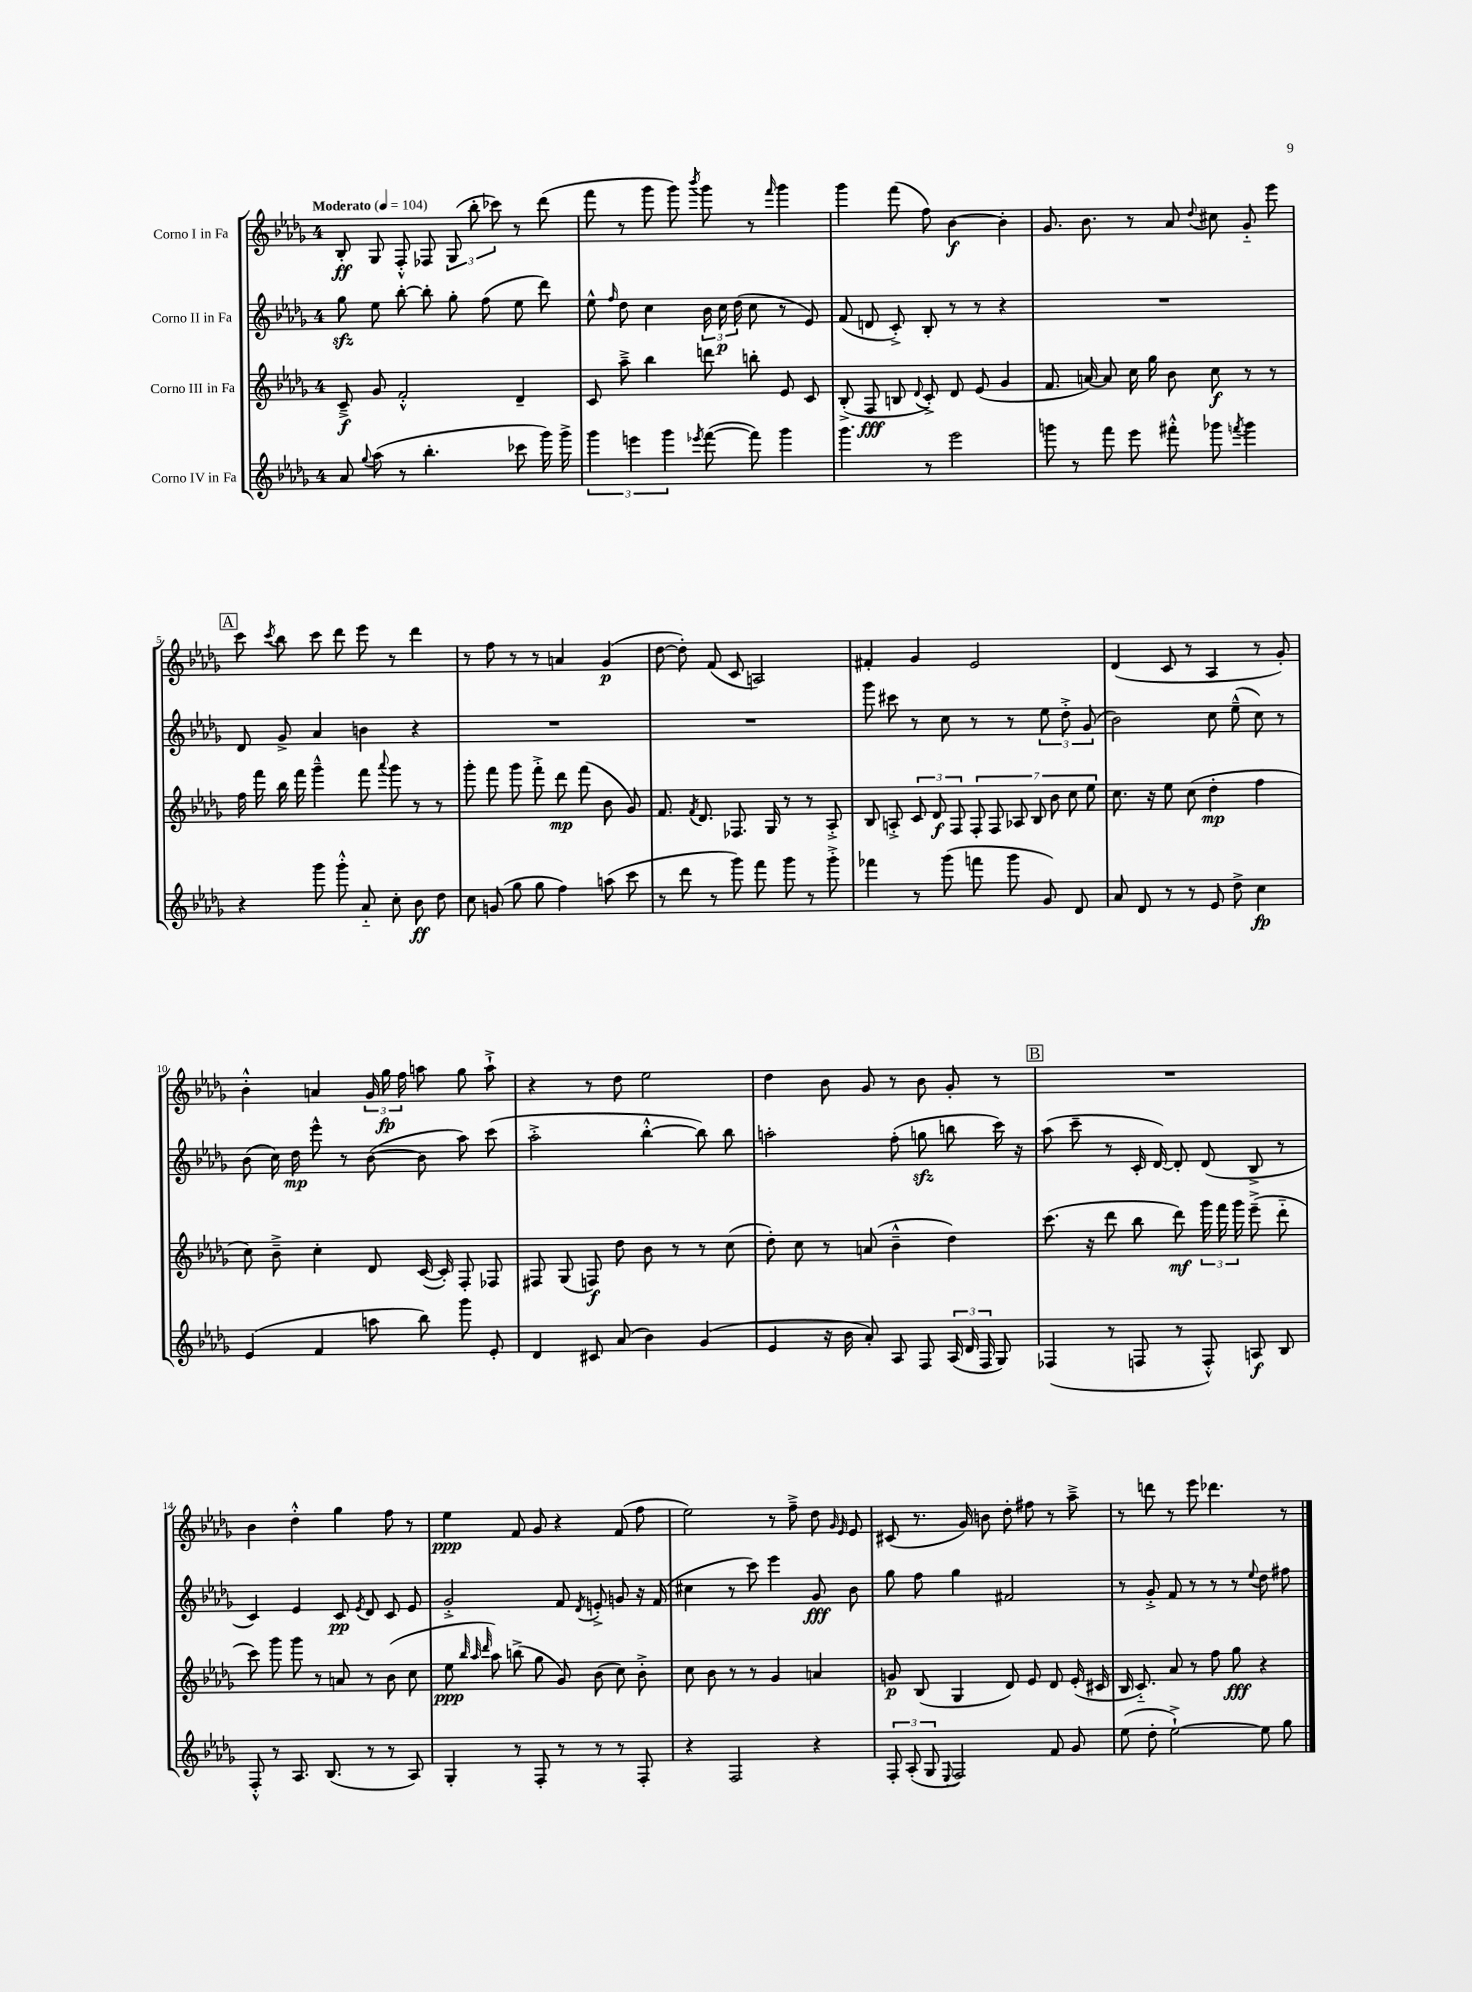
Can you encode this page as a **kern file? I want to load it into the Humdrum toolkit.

**kern	**kern	**kern	**kern
*staff4	*staff3	*staff2	*staff1
*clefG2	*clefG2	*clefG2	*clefG2
*k[b-e-a-d-g-]	*k[b-e-a-d-g-]	*k[b-e-a-d-g-]	*k[b-e-a-d-g-]
*M4/4	*M4/4	*M4/4	*M4/4
*MM104	*MM104	*MM104	*MM104
8a-	8c~^	8gg-	8B-'
8qqgg-	.	.	.
(8aa-	8g-	8ee-	8G-
8r	2f'^^	[8bb-'	8F'^^
4.bb-'	.	8bb-']	8F-
.	.	8gg-'	(12G-
.	.	.	12bb-'
.	.	(8ff	.
.	.	.	12ccc-)
8ccc-	4d-~	8ee-	8r
16ggg-)	.	8ddd-)	(8ddd-
16ggg-^	.	.	.
=	=	=	=
6ggg-	8c	8ee-^^	8fff
.	.	16qqff	.
.	8aa-~^	8dd-	8r
6eee	.	.	.
.	4bb-	4cc	8ggg-
6ggg-	.	.	.
.	.	.	8ggg-)
8qeee-	.	.	8qbbb-
([8fff	8ddd	24b-	8ggg-
.	.	24cc	.
.	.	(24dd-	.
8fff])	8bb'	8cc	8r
.	.	.	16qqfff
4ggg-	8e-	8r	4ggg-
.	8c	8e-)	.
=	=	=	=
4.ggg-	(8B-'^	(8f	4ggg-
.	8F	8d	.
.	8B	8c'^)	(8fff
.	8qqd-	.	.
8r	8c'^)	8B-'	8ff)
2eee-	8d-	8r	[4b-
.	(8e-	8r	.
.	4g-	4r	4b-']
=	=	=	=
8ggg	8.f	1r	8.g-
8r	.	.	.
.	[16a)	.	8.b-
8fff	8a]	.	.
8eee-	16cc	.	8r
.	16gg-	.	.
8fff#'^^	8b-	.	8a-
.	.	.	8qqdd-
8ggg-	8cc	.	8cc#
8qfff	.	.	.
4ggg-	8r	.	8g-'~
.	8r	.	8eee-
=	=	=	=
4r	16ff	8d-	8ccc
.	16fff	.	.
.	.	.	8qccc
.	16bb-	8g-^	8bb-
.	16fff	.	.
8ggg-	4ggg-~^^	4a-	8ccc
8ggg-'^^	.	.	8ddd-
8a-'~	8fff	4b	8eee-
.	8qqaaa-	.	.
8cc'	8ggg-	.	8r
8b-	8r	4r	4ddd-
8dd-	8r	.	.
=	=	=	=
8cc	8ggg-'	1r	8r
(8g	8fff	.	8ff
8gg-	8ggg-	.	8r
8gg-	8fff'^	.	8r
4ff)	8ddd-	.	4a
.	(8fff	.	.
(8aa	8b-	.	(4g-
8ccc	8g-)	.	.
=	=	=	=
8r	8.f	1r	[8dd-
8ddd-	.	.	8dd-'])
.	8qf	.	.
.	8.d-	.	.
8r	.	.	(8f
8ggg-)	8.F-	.	8c
8fff	.	.	2A)
.	16G-	.	.
8ggg-	8r	.	.
8r	8r	.	.
8ggg-'^	8A-'^	.	.
=	=	=	=
4fff-	8B-	8ggg-	4f#'
.	8A'^	8ccc#	.
8r	12c	8r	4g-
.	12d-	.	.
(8ggg-	.	8cc	.
.	12F	.	.
8fff	14F'	8r	2e-
.	14F	.	.
8ggg-	.	8r	.
.	14A-	.	.
.	14B-	.	.
8g-)	.	12ee-	.
.	14b-	.	.
.	.	12dd-'^	.
.	14cc	.	.
8d-	.	.	.
.	.	(12g-	.
.	14ee-	.	.
=	=	=	=
8a-	8.cc	2b-)	(4d-
8d-	.	.	.
.	16r	.	.
8r	8ee-	.	8c
8r	(8cc	.	8r
8e-	4dd-'	8cc	4A-
8dd-^	.	(8ee-~^^	.
4cc	4ff	8cc)	8r
.	.	8r	8g-')
=	=	=	=
(4e-	8cc)	(8b-	4b-'^^
.	8b-~^	16cc)	.
.	.	16dd-	.
4f	4cc'	8eee-^^	4a
.	.	8r	.
8aa	8d-	([8b-	24g-
.	.	.	24gg-
.	.	.	24ff
8bb-)	([16c	8b-]	8aa
.	16c'])	.	.
8ggg-	8F'	8aa-)	8gg-
8e-'	8F-	(8ccc	8aa`^
=	=	=	=
4d-	8F#	2aa-'^	4r
.	(8G-	.	.
8c#	8F)	.	8r
(8a-	8dd-	.	8dd-
4b-)	8b-	[4bb-'^^	2ee-
.	8r	.	.
(4g-	8r	8bb-])	.
.	(8cc	8bb-	.
=	=	=	=
4e-	8dd-')	2aa'	4dd-
.	8cc	.	.
16r	8r	.	8b-
16b-	.	.	.
8a-')	(8a	.	8g-
8A-	4b-~^^	(8ff'	8r
8F	.	8gg	8b-
(24A-	4dd-)	8bb	8g-'
24d-	.	.	.
24F	.	.	.
8G-)	.	16ccc)	8r
.	.	16r	.
=	=	=	=
(4F-	(8.ccc	(8aa-	1r
.	.	8ccc~	.
.	16r	.	.
8r	8ddd-	8r	.
8F	8bb-	16c'	.
.	.	[16d-)	.
8r	8ddd-)	8d-']	.
8F'^^)	24ggg-	(8d-	.
.	24fff	.	.
.	24ggg-	.	.
8A	(8eee-~^	8B-^	.
8B-	8ddd-'~	8r	.
=	=	=	=
8F'^^	8ccc)	4c)	4b-
8r	8ggg-	.	.
8.A-	8ggg-	4e-	4dd-'^^
.	8r	.	.
(8.B-	.	.	.
.	8a	8c	4gg-
.	.	8qe-	.
8r	8r	8d-	.
8r	(8b-	8c	8ff
8A-)	8cc	8e-	8r
=	=	=	=
4G-'	8ee-	2g-'^	4ee-
.	32qqbb-	.	.
.	32qqaa-	.	.
.	32qqddd-	.	.
.	8aa-)	.	.
8r	(8bb^	.	8f
8F'	8gg-	.	8g-
8r	8g-)	8f	4r
.	.	8qd-	.
8r	(8b-	8e'^	.
8r	8cc)	8g	(8f
8F'	8b-'^	16r	8ff
.	.	(16f	.
=	=	=	=
4r	8cc	4cc#	2ee-)
.	8b-	.	.
2F	8r	8r	.
.	8r	8ccc)	.
.	4g-	4eee-	8r
.	.	.	8ff~^
4r	4a	8g-	8dd-
.	.	.	16qqg-
.	.	.	16qqe-
.	.	8b-	8e-
=	=	=	=
12F'	8g	8gg-	(8c#
(12A-'	.	.	.
.	(8B-	8ff	8.r
12G-	.	.	.
8qqE-	.	.	.
2F)	4G-	4gg-	.
.	.	.	16g-)
.	.	.	8b
.	8d-)	2f#	8dd-'
.	8e-	.	8ff#
8f	8d-	.	8r
8g-	(16e-'	.	8aa-~^
.	16c#	.	.
=	=	=	=
(8ee-	16B-	8r	8r
.	8.c'~)	.	.
8dd-'	.	8g-'^	8ddd
[2ee-`^)	8a-	8f	8r
.	8r	8r	8eee-
.	8ff	8r	4.ddd-
.	8gg-	8r	.
.	.	8qqee-	.
8ee-]	4r	8dd-	.
8gg-	.	8ff#	8r
==	==	==	==
*-	*-	*-	*-
